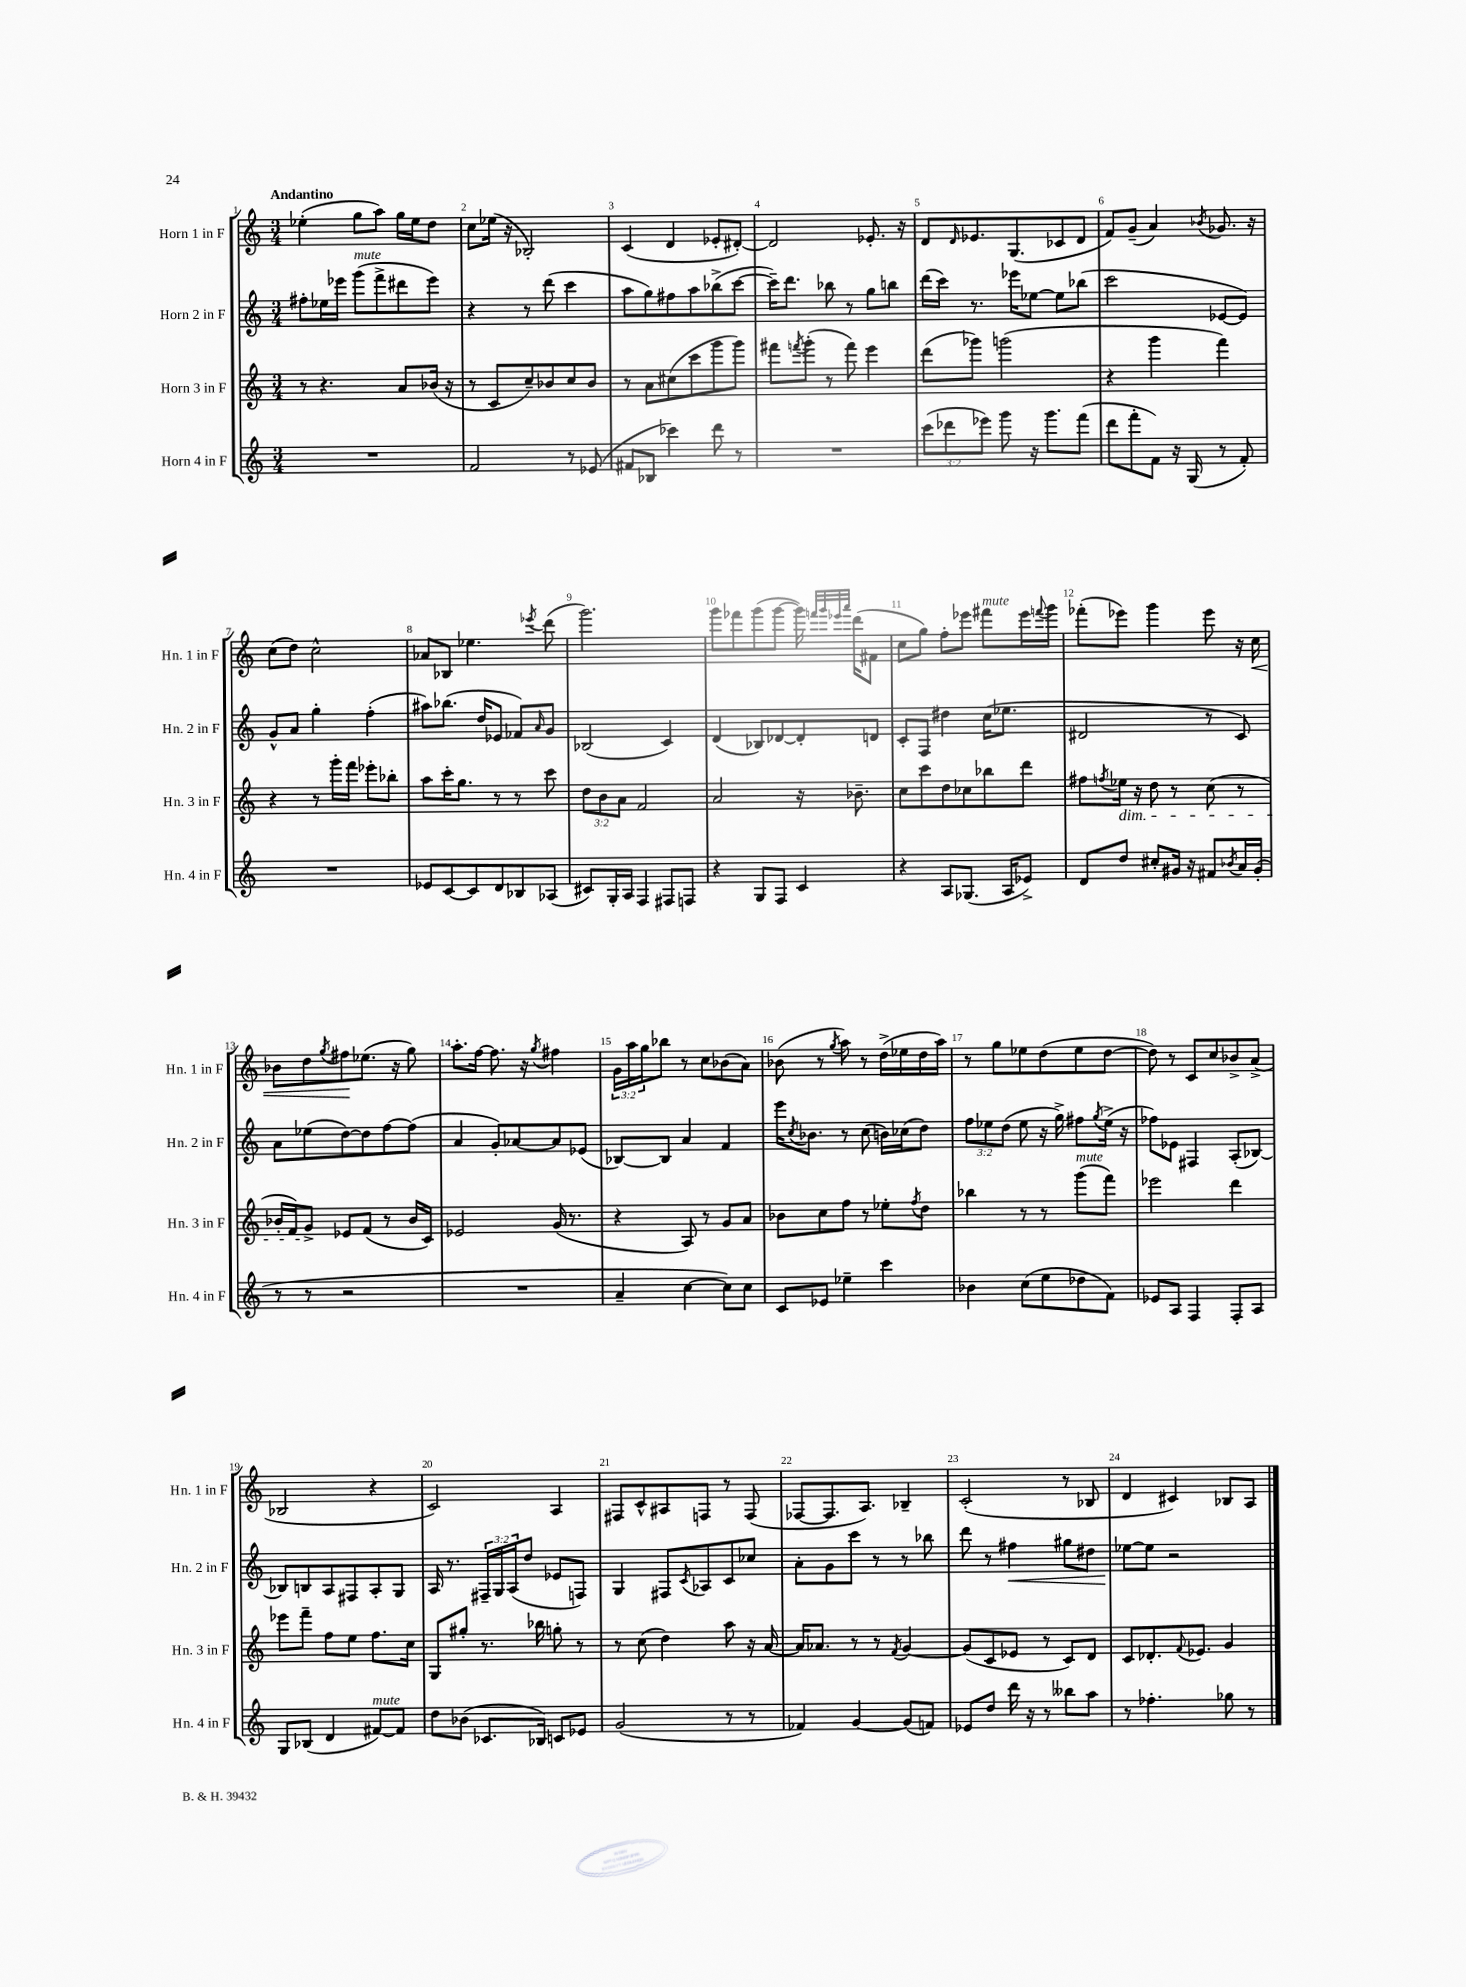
<<
\new StaffGroup <<
\new Staff = "s0" \with { instrumentName = "Horn 1 in F" shortInstrumentName = "Hn. 1 in F" } {
    \clef treble \key c \major \numericTimeSignature \time 3/4 \override Staff.TupletNumber.text = #tuplet-number::calc-fraction-text \tempo "Andantino"
    ees''4-.( g''8 a''8) g''16 ees''16 d''8 |
    c''8 ees''16( r16 bes2-.) |
    c'4( d'4 ees'8-. dis'8~-.) |
    dis'2 ees'8.-. r16 |
    d'8 \grace { d'16 } ees'8. g8.( ces'8 d'8 |
    f'8) g'8--( a'4) \acciaccatura { bes'8 } ges'8. r16 |
    c''8( d''8) c''2-^ |
    aes'8 bes8 ees''4. \acciaccatura { ees'''8 } d'''8( |
    g'''2.) |
    g'''8 fes'''8 g'''8( g'''8~ g'''16) \grace { f'''32 g'''32 ees'''32 a'''32 } d'''16( fis'8 |
    c''8 g''8) f''8-. ees'''8 fis'''8^\markup { \italic "mute" } ees'''16 \appoggiatura { f'''8 } g'''16 |
    fes'''8-.( ees'''8) g'''4 ees'''8 r16 c''16\< |
    bes'8 d''8 \acciaccatura { g''8 } fis''8\! ees''8.( r16 g''8) |
    a''8.-. f''16~ f''8. r16 \acciaccatura { g''8 } fis''4 |
    \tuplet 3/2 { g'16 a''16 g''16 } bes''8 r8 c''8 bes'8( a'8) |
    bes'8( r8 \acciaccatura { g''8 } a''8) r8 d''16->( ees''16 d''16 a''16) |
    r8 g''8 ees''8 d''8( ees''8 d''8~ |
    d''8) r8 c'8 c''8 bes'8-> a'8->( |
    bes2 r4 |
    c'2) a4 |
    fis8 c'8-^ ais8 f8 r8 f8( |
    fes8~ fes8. a8.) bes4-- |
    c'2-.( r8 bes8 |
    d'4 cis'4) bes8 a8 \bar "|." |
}
\new Staff = "s1" \with { instrumentName = "Horn 2 in F" shortInstrumentName = "Hn. 2 in F" } {
    \clef treble \key c \major \numericTimeSignature \time 3/4 \override Staff.TupletNumber.text = #tuplet-number::calc-fraction-text
    fis''8-. ees''16 ees'''16 g'''8^\markup { \italic "mute" }( f'''8-> dis'''8 ees'''8) |
    r4 r8 d'''8( c'''4 |
    a''8 g''8) fis''8 a''8 bes''8->( c'''8~ |
    c'''16--) d'''8. bes''8 r8 g''8 b''8 |
    d'''16( c'''16) r8. ees'''16 ees''8~ ees''8 bes''8( |
    c'''2 ees'8~ ees'8) |
    g'8-^ a'8 g''4-. f''4-.( |
    ais''8) bes''8.( d''16 ees'8 fes'8) \grace { a'16 } g'8 |
    bes2( c'4) |
    d'4( bes8) des'8~ des'8-. d'8 |
    c'8-. f8 dis''4 c''16( ees''8. |
    dis'2 r8 c'8) |
    a'8 ees''8( d''8~) d''8 f''8~ f''8( |
    a'4 g'8-.) aes'8~ aes'8 ees'8( |
    bes8~) bes8 a'4 f'4 |
    e'''16 \acciaccatura { c''8 } bes'8. r8 c''8( b'16) ces''16( d''8) |
    \tuplet 3/2 { f''8 ees''8 d''8( } ees''8 r16 g''16->) fis''8 \acciaccatura { g''8 } ees''16->( r16 |
    fes''8) ees'8 fis4 a8-.( bes8~) |
    bes8 b8 a8 fis8 a8-. g8 |
    a16 r8. \tuplet 3/2 { fis16-- g16 a16( } d''8 ees'8 f8) |
    g4 fis8 \acciaccatura { c'8 } aes8 c'8 ces''8 |
    a'8-. g'8 c'''8 r8 r8 bes''8 |
    d'''8 r8 fis''4\< gis''8 dis''8 |
    ees''8~\! ees''8 r2 \bar "|." |
}
\new Staff = "s2" \with { instrumentName = "Horn 3 in F" shortInstrumentName = "Hn. 3 in F" } {
    \clef treble \key c \major \numericTimeSignature \time 3/4 \override Staff.TupletNumber.text = #tuplet-number::calc-fraction-text
    r8 r4. a'8 bes'16( r16 |
    r8 c'8 c''8--) bes'8 c''8 bes'8 |
    r8 a'8 cis''8( c'''8 g'''8 g'''8) |
    fis'''8 \acciaccatura { f'''8 } g'''8-.( r8 f'''8) e'''4 |
    d'''8( ges'''8) g'''2( |
    r4 g'''4 f'''4) |
    r4 r8 g'''16-. f'''16 ees'''8-. bes''8-. |
    a''8 c'''16-. g''8. r8 r8 c'''8 |
    \tuplet 3/2 { d''8 b'8 a'8 } f'2 |
    a'2 r16 bes'8.-- |
    c''8 c'''8 d''8 ces''8 bes''8 d'''8 |
    fis''8 \acciaccatura { f''8 } ees''16\dim r16 d''8 r8 c''8( r8 |
    bes'16-. f'16) g'8->\! ees'8 f'8( r8 bes'16 c'16) |
    ees'2 g'16( r8. |
    r4 a8) r8 g'8 a'8 |
    bes'8 c''8 f''8 r8 ees''8-. \acciaccatura { f''8 } d''8 |
    bes''4 r8 r8 g'''8^\markup { \italic "mute" }( f'''8) |
    ees'''2 d'''4 |
    ees'''8 f'''8-- f''8 e''8 f''8. c''16 |
    g8 gis''8-. r8. bes''16 g''8-. r8 |
    r8 c''8( d''4) a''8 r16 a'16~ |
    a'16 aes'8. r8 r8 \acciaccatura { f'8 } g'4~ |
    g'8( c'8 ees'8 r8 c'8) d'8 |
    c'8 des'8.-. \appoggiatura { f'8 } ees'8. g'4 \bar "|." |
}
\new Staff = "s3" \with { instrumentName = "Horn 4 in F" shortInstrumentName = "Hn. 4 in F" } {
    \clef treble \key c \major \numericTimeSignature \time 3/4 \override Staff.TupletNumber.text = #tuplet-number::calc-fraction-text
    R2. |
    f'2 r8 ees'8( |
    fis'8 bes8 ces'''4) d'''8 r8 |
    R2. |
    \tuplet 3/2 { c'''8( des'''8 ees'''8) } g'''8 r16 g'''8. f'''8( |
    d'''8 f'''8-. f'8) r16 g16( r8 f'8-.) |
    R2. |
    ees'8 c'8~ c'8 d'8 bes8 aes8( |
    cis'8) g16-. a16 f4 fis8 f8 |
    r4 g8 f8 c'4 |
    r4 a8 ges8.( a16 ees'8->) |
    d'8 d''8 cis''8-. gis'16 r16 fis'8 \acciaccatura { bes'8 } a'16 gis'16-.( |
    r8 r8 r2 |
    R2. |
    a'4-- c''4~ c''8) c''8 |
    c'8 ees'8 ees''4-- c'''4 |
    bes'4 c''8( e''8 des''8 f'8) |
    ees'8 a8 f4 f8-. a8 |
    g8 bes8( d'4 fis'8~^\markup { \italic "mute" }) fis'8 |
    d''8 bes'8( ces'8. bes16) c'8 ees'8 |
    g'2( r8 r8 |
    fes'4) g'4~ g'8( f'8) |
    ees'8 d''8 d'''16 r16 r8 beses''8 a''8 |
    r8 fes''4.-. ges''8 r8 \bar "|." |
}
>>
>>
\layout { \context { \Score \override BarNumber.break-visibility = ##(#f #t #t) barNumberVisibility = #all-bar-numbers-visible } }
